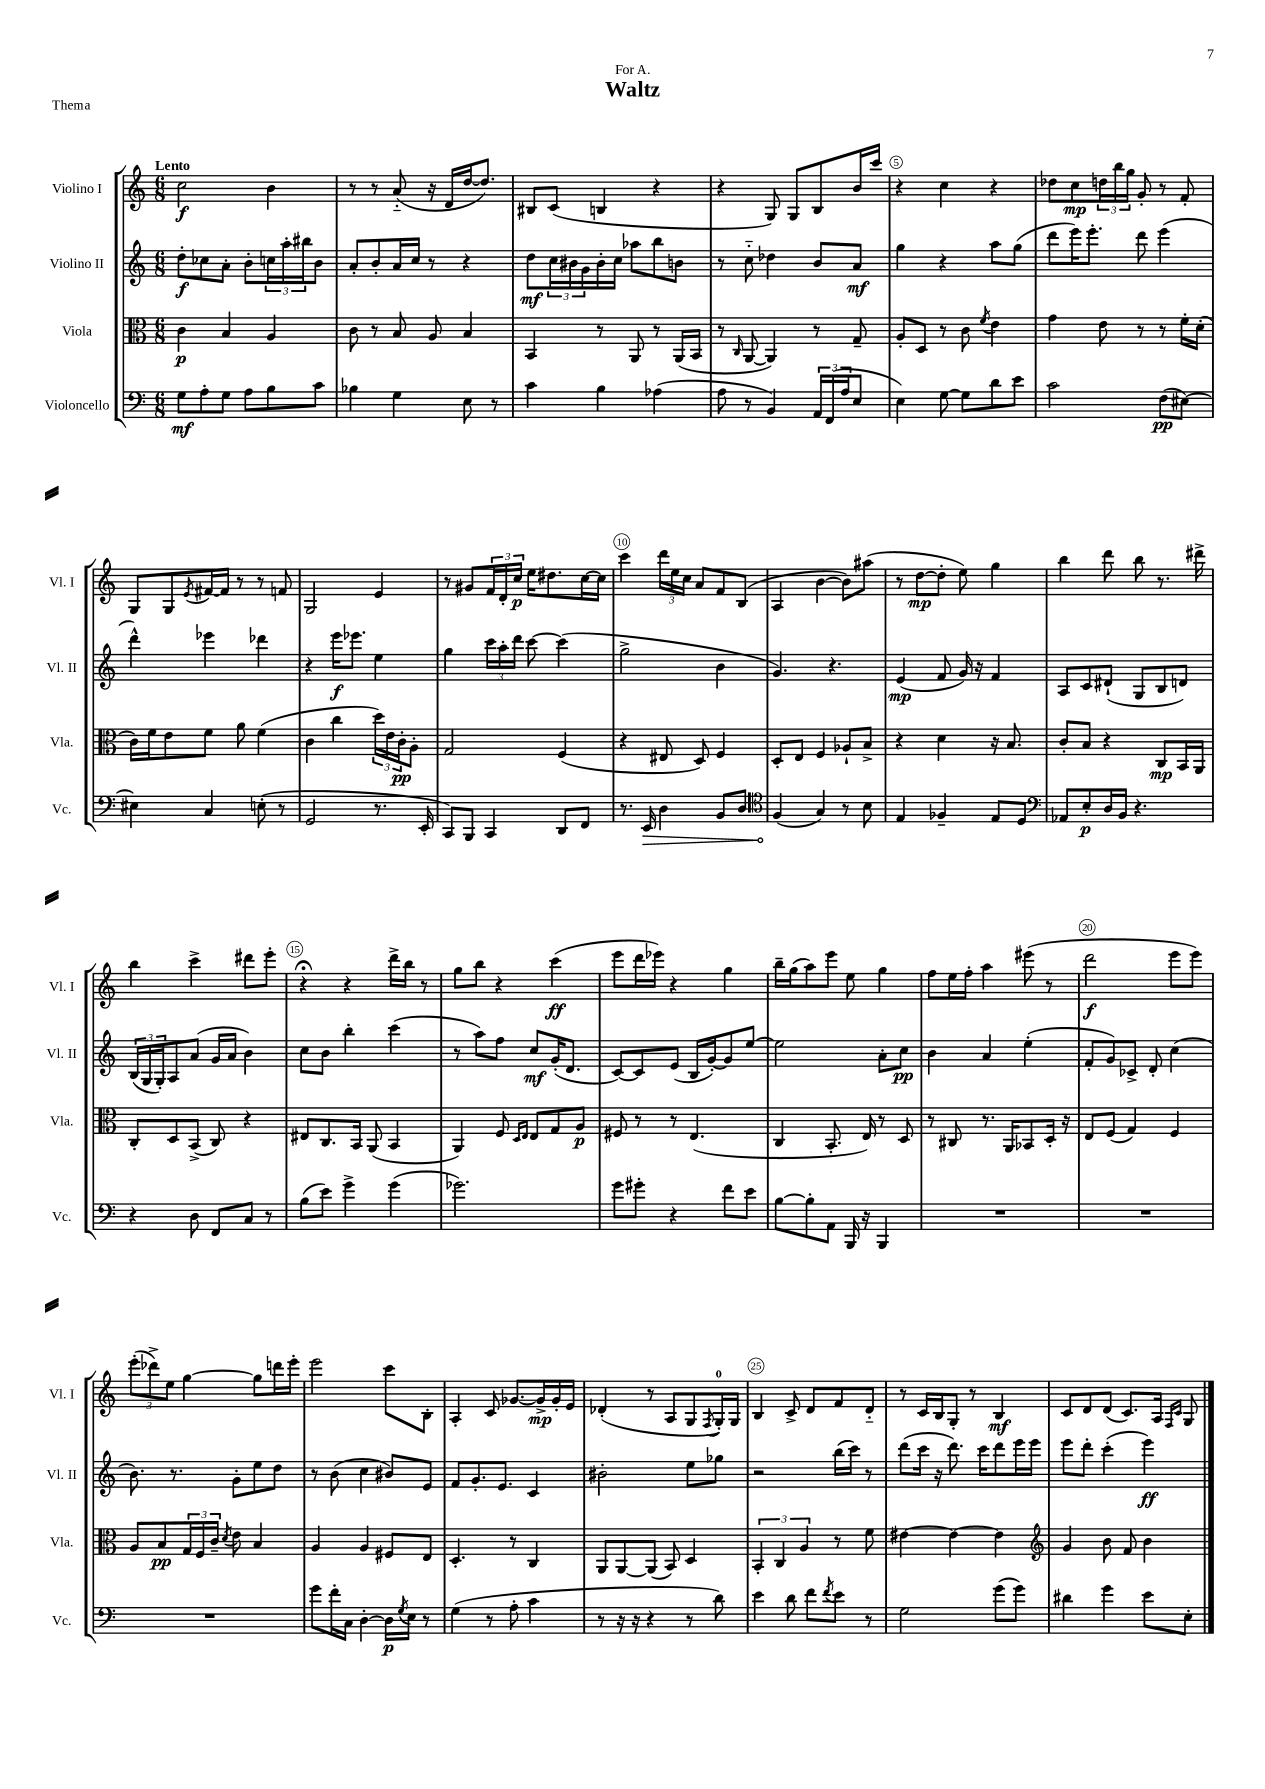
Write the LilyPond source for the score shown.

\header { title = "Waltz" dedication = "For A." piece = "Thema" }
<<
\new StaffGroup <<
\new Staff = "s0" \with { instrumentName = "Violino I" shortInstrumentName = "Vl. I" } {
    \clef treble \key c \major \numericTimeSignature \time 6/8 \tempo "Lento"
    c''2\f b'4 |
    r8 r8 a'8-_( r16 d'16 d''16~ d''8.) |
    bis8 c'8( b4 r4 |
    r4 g8) g8 b8 b'16 c'''16 |
    r4 c''4 r4 |
    des''8 c''8\mp \tuplet 3/2 { d''16 b''16 g''16 } g'8-. r8 f'8-. |
    g8 g8 \acciaccatura { e'8 } fis'16~ fis'16 r8 r8 f'8 |
    g2 e'4 |
    r8 gis'8 \tuplet 3/2 { f'16 d'16-. c''16\p } e''16 dis''8. c''16~ c''16 |
    c'''4 \tuplet 3/2 { d'''16 e''16 c''16 } a'8 f'8 b8( |
    a4 b'4~ b'8) ais''8( |
    r8 d''8~\mp d''8-. e''8) g''4 |
    b''4 d'''8 b''8 r8. dis'''16-> |
    b''4 c'''4-> dis'''8 e'''8-. |
    r4\fermata r4 d'''16-> b''16 r8 |
    g''8 b''8 r4 c'''4\ff( |
    e'''8 d'''16 ees'''16) r4 g''4 |
    b''16-- g''16( a''8) e'''8 e''8 g''4 |
    f''8 e''16 f''16-. a''4 eis'''8( r8 |
    d'''2\f e'''8 e'''8) |
    \tuplet 3/2 { e'''8-.( des'''8->) e''8 } g''4~ g''8 d'''16 e'''16-. |
    e'''2 c'''8 b8-. |
    a4-. c'8 ges'8.~ ges'16->\mp ges'16-. e'16 |
    des'4-.( r8 a8 g8 \acciaccatura { f8 } g16-0-.) g16 |
    b4 c'8-> d'8 f'8 d'8-_ |
    r8 c'16 b16 g8-. r8 b4\mf |
    c'8 d'8 d'8( c'8.) a16 \grace { f16 c'16 } g8 \bar "|." |
}
\new Staff = "s1" \with { instrumentName = "Violino II" shortInstrumentName = "Vl. II" } {
    \clef treble \key c \major \numericTimeSignature \time 6/8
    d''8-.\f ces''8 a'8-. b'8-. \tuplet 3/2 { c''16 a''16-. bis''16 } b'8 |
    a'8-. b'8-. a'16 c''16 r8 r4 |
    d''8\mf \tuplet 3/2 { c''16 bis'16 g'16 } bis'16-. c''16 aes''8 b''8 b'8 |
    r8 c''8-_ des''4 b'8 a'8\mf |
    g''4 r4 a''8 g''8( |
    d'''8 e'''16) e'''8.-. d'''8 e'''4( |
    d'''4-^) ees'''4 des'''4 |
    r4 e'''16\f ees'''8. e''4 |
    g''4 \tuplet 3/2 { c'''16 a''16-. d'''16 } c'''8~ c'''4( |
    g''2-> b'4 |
    g'4.) r4. |
    e'4\mp( f'8 g'16) r16 f'4 |
    a8 c'8 dis'8-!( g8 b8 d'8) |
    \tuplet 3/2 { b16( g16 g16-.) } a8 a'8( g'16 a'16 b'4) |
    c''8 b'8 b''4-. c'''4( |
    r8 a''8) f''8 c''8\mf g'16-.( d'8. |
    c'8~) c'8 e'8( b16 g'16~-.) g'8 e''8~ |
    e''2 a'8-. c''8\pp |
    b'4 a'4 e''4-.( |
    f'8-. g'8) ces'8-> d'8-. c''4( |
    b'8.) r8. g'8-. e''8 d''8 |
    r8 b'8( c''4 bis'8) e'8 |
    f'8 g'8.-. e'8. c'4 |
    bis'2-. e''8 ges''8 |
    r2 b''16( c'''16) r8 |
    d'''8( c'''16 r16 d'''8.) c'''16 d'''8 e'''16 e'''16 |
    e'''8 d'''8-. c'''4-.( e'''4\ff) \bar "|." |
}
\new Staff = "s2" \with { instrumentName = "Viola" shortInstrumentName = "Vla." } {
    \clef alto \key c \major \numericTimeSignature \time 6/8
    c'4\p b4 a4 |
    c'8 r8 b8 a8 b4 |
    b,4 r8 a,8 r8 a,16( b,16 |
    r8 \grace { c16 } a,8~ a,4) r8 g8-- |
    a8-. d8 r8 c'8 \acciaccatura { f'8 } e'4 |
    g'4 e'8 r8 r8 f'16-. d'16-.( |
    c'16) f'16 e'8 f'8 a'8 f'4( |
    c'4 c''4 \tuplet 3/2 { d''16) e'16 c'16-.\pp } a8-. |
    g2 f4( |
    r4 eis8 d8) f4 |
    d8-. e8 f4 aes8-! b8-> |
    r4 d'4 r16 b8. |
    c'8-. b8 r4 c8\mp b,16 a,16 |
    c8-. d8 b,8->( c8) r4 |
    eis8 c8. b,16 a,8( b,4 |
    a,4) f8 \grace { d16 e16 } e8 g8 a8\p |
    fis8 r8 r8 e4.( |
    c4 b,8.-. e16) r8 d8 |
    r8 cis8 r8. a,16 bes,8 d16-. r16 |
    e8 f8( g4) f4 |
    a8 b8\pp \tuplet 3/2 { g16 f16 c'16-- } \acciaccatura { d'8 } e'8 b4 |
    a4 a4 fis8 e8 |
    d4.-. r8 c4 |
    a,8 a,8~ a,8( b,8) d4 |
    \tuplet 3/2 { b,4-. c4 a4 } r8 f'8 |
    eis'4~ eis'4~ eis'4 |
    \clef treble g'4 b'8 f'8 b'4 \bar "|." |
}
\new Staff = "s3" \with { instrumentName = "Violoncello" shortInstrumentName = "Vc." } {
    \clef bass \key c \major \numericTimeSignature \time 6/8
    g8\mf a8-. g8 a8 b8 c'8 |
    bes4 g4 e8 r8 |
    c'4 b4 aes4( |
    a8 r8 b,4) \tuplet 3/2 { a,16 f,16( a16 } e8 |
    e4) g8~ g8 d'8 e'8 |
    c'2 f8\pp( eis8~) |
    eis4 c4 e8-.( r8 |
    g,2 r8. e,16-. |
    c,8) b,,8 c,4 d,8 f,8 |
    r8. \once \override Hairpin.circled-tip = ##t e,16\> d4 b,8 d8 |
    \clef tenor f4\!( g4) r8 b8 |
    e4 fes4-- e8 d8 |
    \clef bass aes,8 e8-.\p d16 b,16 r4. |
    r4 d8 f,8 c8 r8 |
    b8( e'8) g'4-> g'4( |
    ges'2.) |
    g'8 gis'8-. r4 f'8 e'8 |
    b8~ b8-. a,8 b,,16 r16 b,,4 |
    R2. |
    R2. |
    R2. |
    g'8 f'16-. c16 d4~-. d16\p \acciaccatura { g8 } e16 r8 |
    g4( r8 a8-. c'4 |
    r8 r16 r16 r4 r8 d'8) |
    e'4 d'8 f'8 \acciaccatura { f'8 } e'8 r8 |
    g2 g'8( g'8) |
    dis'4 g'4 e'8 e8-. \bar "|." |
}
>>
>>
\layout { \context { \Score \override BarNumber.break-visibility = ##(#f #t #t) barNumberVisibility = #(every-nth-bar-number-visible 5) \override BarNumber.stencil = #(make-stencil-circler 0.1 0.3 ly:text-interface::print) } }
